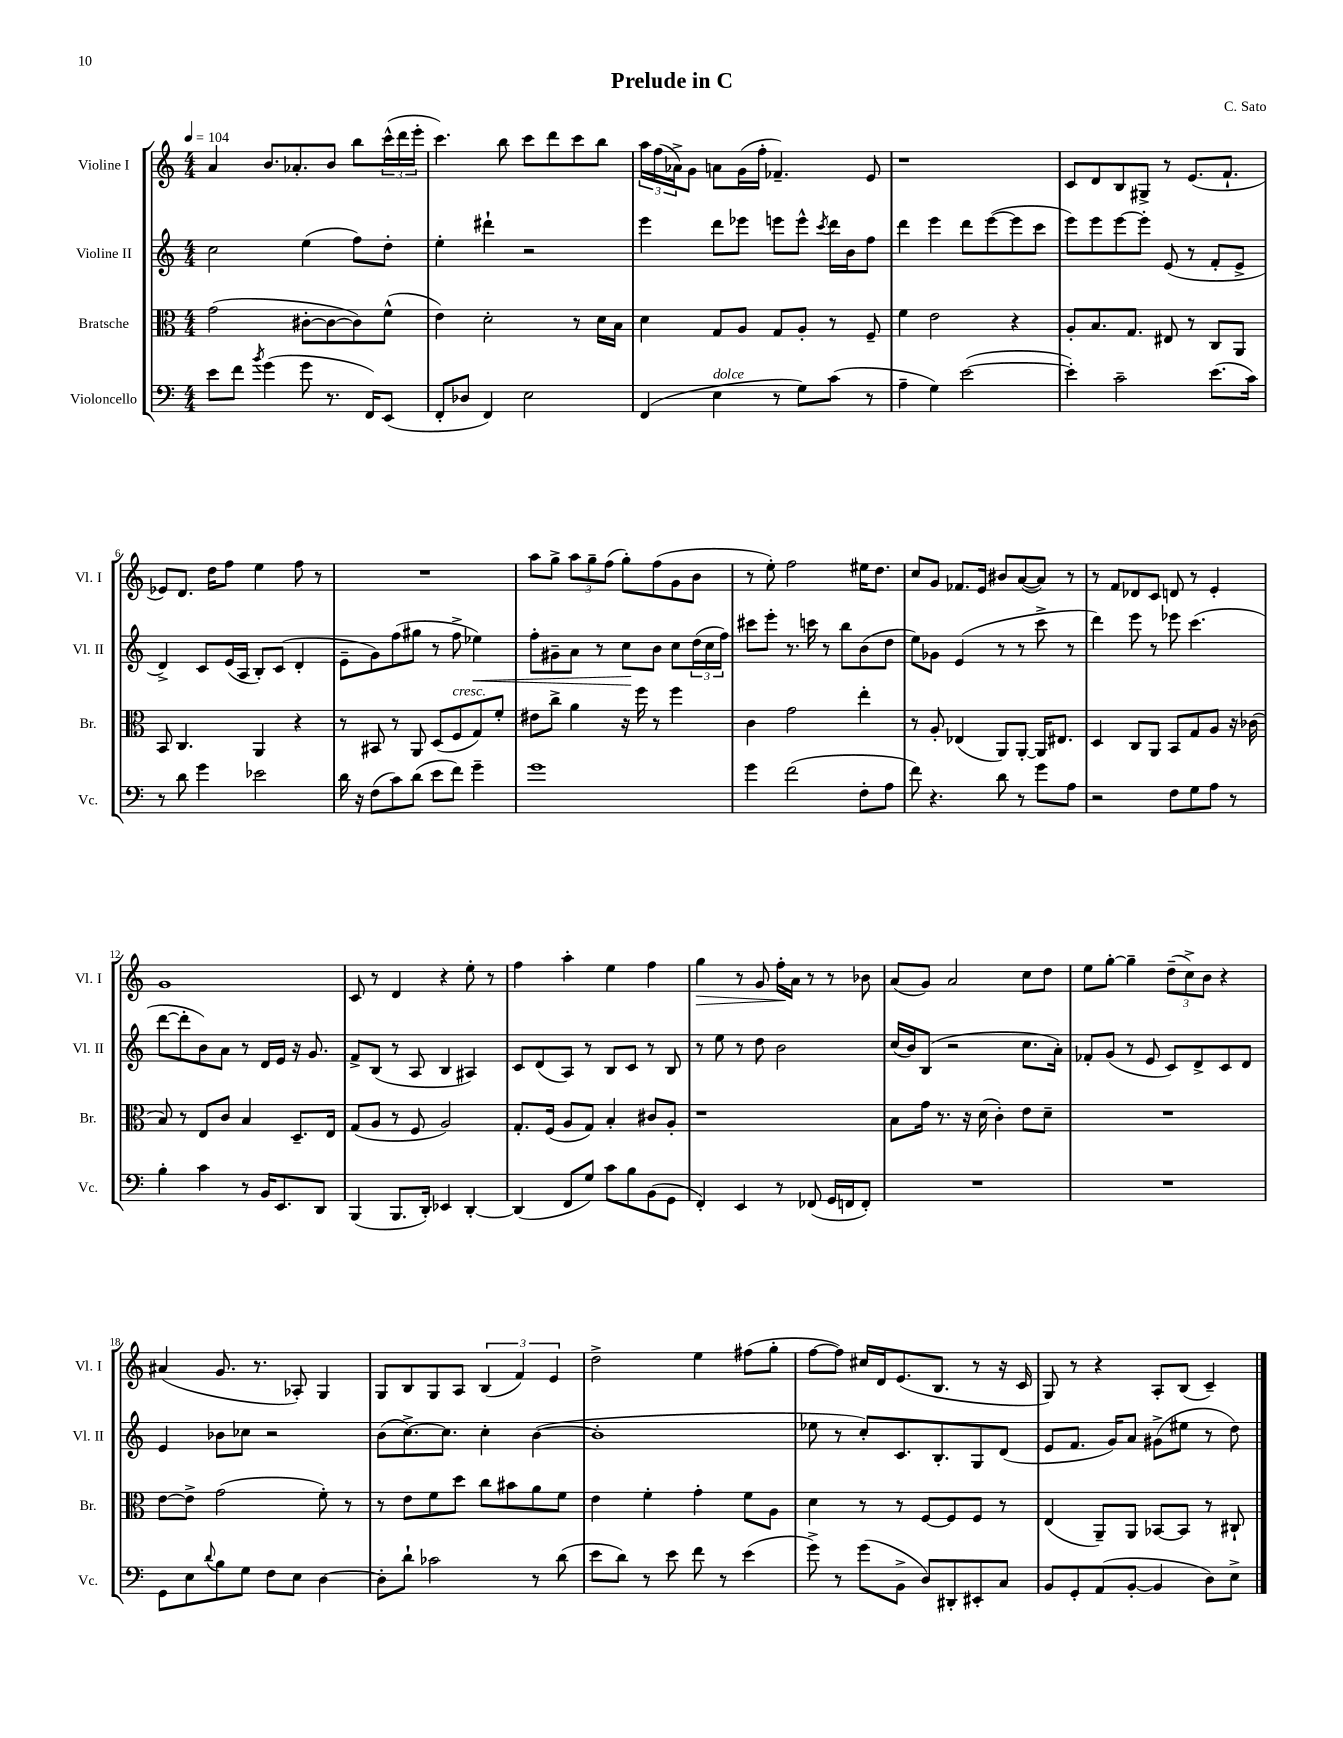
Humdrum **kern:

**kern	**kern	**kern	**kern
*staff4	*staff3	*staff2	*staff1
*clefF4	*clefC3	*clefG2	*clefG2
*k[]	*k[]	*k[]	*k[]
*M4/4	*M4/4	*M4/4	*M4/4
*MM104	*MM104	*MM104	*MM104
8e	(2g	2cc	4a
8f	.	.	.
8qb	.	.	.
(4g	.	.	8.b
.	.	.	8.a-'
8g	[8c#'	(4ee	.
8.r	8c#_	.	8b
.	8c#])	8ff)	8bb
16FF)	.	.	.
(8EE	(8f^^	8dd'	(24ccc^^
.	.	.	24ddd
.	.	.	24eee'
=	=	=	=
8FF'	4e)	4ee'	4.ccc)
8D-	.	.	.
4FF)	2d'	4ddd#`	.
.	.	.	8bb
2E	.	2r	8ccc
.	.	.	8ddd
.	8r	.	8ccc
.	16d	.	8bb
.	16B	.	.
=	=	=	=
(4FF	4d	4eee	24aa
.	.	.	(24ff
.	.	.	24a-^)
.	.	.	8g
4E	8G	8ddd	8a
.	8A	8eee-	(16g
.	.	.	16ff'
8r	8G	8eee	4.f-~)
8G)	8A'	8eee^^	.
.	.	8qccc	.
(8c	8r	16ddd	.
.	.	16b	.
8r	8F~	8ff	8e
=	=	=	=
4A~	4f	4ddd	1r
4G)	2e	4eee	.
([2e	.	8ddd	.
.	.	([8eee	.
.	4r	8eee]	.
.	.	8ccc	.
=	=	=	=
4e'])	8A'	8eee)	8c
.	8.B	8eee	8d
2c~	.	[8eee	8B
.	8.G	.	.
.	.	8eee']	8G#^
.	8E#	(8e	8r
.	8r	8r	(8.e
(8.e	8C	8f'	.
.	.	.	8.f`
.	8AA	8e^	.
16c)	.	.	.
=	=	=	=
8r	8BB	4d^)	8e-)
8d	4.C	.	8.d
4g	.	8c	.
.	.	.	16dd
.	.	(16e	8ff
.	.	16A	.
2e-	4AA	8B')	4ee
.	.	(8c	.
.	4r	4d'	8ff
.	.	.	8r
=	=	=	=
16d	8r	8e~	1r
16r	.	.	.
(8F	8BB#	8g)	.
8c)	8r	(8ff	.
(8d	8AA	8gg#	.
8e	(8D	8r	.
8f)	8F	8ff^	.
4g~	8G)	4ee-)	.
.	8f'	.	.
=	=	=	=
1g	8e#	8ff'	8aa
.	8cc^	8g#~	8gg^
.	4a	8a	12aa
.	.	.	12gg~
.	.	8r	.
.	.	.	(12ff
.	16r	8cc	8gg')
.	16ff	.	.
.	8r	8b	(8ff
.	4ff	8cc	8g
.	.	(24dd	8b
.	.	24cc	.
.	.	24ff)	.
=	=	=	=
4g	4c	8ccc#	8r
.	.	8eee'	8ee')
(2f	2g	8.r	2ff
.	.	16ccc	.
.	.	8r	.
.	.	8bb	.
8F'	4ee'	(8b	16ee#
.	.	.	8.dd
8A	.	8dd	.
=	=	=	=
8f)	8r	8ee)	8cc
4.r	8A'	8g-	8g
.	(4E-	(4e	8.f-
.	.	.	16e
8d	8AA)	8r	8b#
8r	[8AA'	8r	([8a
8g	16AA]	8ccc^	8a])
.	8.E#	.	.
8A	.	8r	8r
=	=	=	=
2r	4D	4ddd)	8r
.	.	.	8f
.	8C	8eee	8d-
.	8AA	8r	8c
8F	8BB	8eee-	8d
8G	8G	(4.ccc	8r
8A	8A	.	4e'
8r	16r	.	.
.	(16c-	.	.
=	=	=	=
4B'	8B)	[8ddd	1g
.	8r	8ddd']	.
4c	8E	8b)	.
.	8c	8a	.
8r	4B	8r	.
16BB	.	16d	.
8.EE	.	16e	.
.	8.D~	16r	.
.	.	8.g	.
8DD	.	.	.
.	16E	.	.
=	=	=	=
(4BBB	(8G	8f^	8c
.	8A	(8B	8r
8.BBB	8r	8r	4d
.	8F	8A	.
16DD')	.	.	.
4EE-	2A)	4B	4r
[4DD'	.	4A#)	8ee'
.	.	.	8r
=	=	=	=
(4DD]	8.G'	8c	4ff
.	.	(8d	.
.	(16F	.	.
8FF	8A	8A)	4aa'
8G)	8G)	8r	.
8c	4B'	8B	4ee
8B	.	8c	.
(8BB	8c#	8r	4ff
8GG	8A'	8B	.
=	=	=	=
4FF')	1r	8r	4gg
.	.	8ee	.
4EE	.	8r	8r
.	.	8dd	8g
8r	.	2b	16ff'
.	.	.	16a
(8FF-	.	.	8r
16GG	.	.	8r
16FF	.	.	.
8FF')	.	.	8b-
=	=	=	=
1r	8B	(16cc	(8a
.	.	16b)	.
.	16g	(8B	8g)
.	8.r	.	.
.	.	2r	2a
.	16r	.	.
.	(16d	.	.
.	4c')	.	.
.	8e	8.cc	8cc
.	8d~	.	8dd
.	.	16a')	.
=	=	=	=
1r	1r	8f-'	8ee
.	.	(8g	[8gg'
.	.	8r	4gg~]
.	.	8e	.
.	.	8c)	(12dd~
.	.	.	12cc^)
.	.	8d^	.
.	.	.	12b
.	.	8c	4r
.	.	8d	.
=	=	=	=
8GG	[8e	4e	(4a#
8E	8e^]	.	.
8qqd	.	.	.
8B	(2g	8b-	8.g
8G	.	8cc-	.
.	.	.	8.r
8F	.	2r	.
8E	.	.	8A-')
[4D	8f')	.	4G
.	8r	.	.
=	=	=	=
8D']	8r	(8b	8G
8d`	8e	[8.cc^)	8B
2c-	8f	.	8G
.	.	8.cc]	.
.	8dd	.	8A
.	8cc	4cc'	(6B
.	8b#	.	.
.	.	.	6f)
8r	8a	([4b	.
.	.	.	6e
(8d	8f	.	.
=	=	=	=
8e	4e	1b']	2dd^
8d)	.	.	.
8r	4f'	.	.
8e	.	.	.
8f	4g'	.	4ee
8r	.	.	.
(4e	8f	.	(8ff#
.	8A	.	8gg'
=	=	=	=
8g^)	4d	8ee-	[8ff
8r	.	8r	8ff])
(8g	8r	8cc')	16cc#
.	.	.	16d
8BB^	8r	8.c	(8.e
8D)	[8F	.	.
.	.	8.B'	8.B
8DD#'	8F]	.	.
8EE#'	8F	8G	8r
8C	8r	(8d	16r
.	.	.	16c
=	=	=	=
8BB	(4E	8e	8G)
8GG'	.	8.f	8r
(8AA	8AA~)	.	4r
.	.	16g)	.
[8BB'	8AA	8a	.
4BB]	[8BB-	(8g#^	8A'
.	8BB-]	8ee#	(8B
8D)	8r	8r	4c~)
8E^	8C#`	8dd)	.
==	==	==	==
*-	*-	*-	*-
